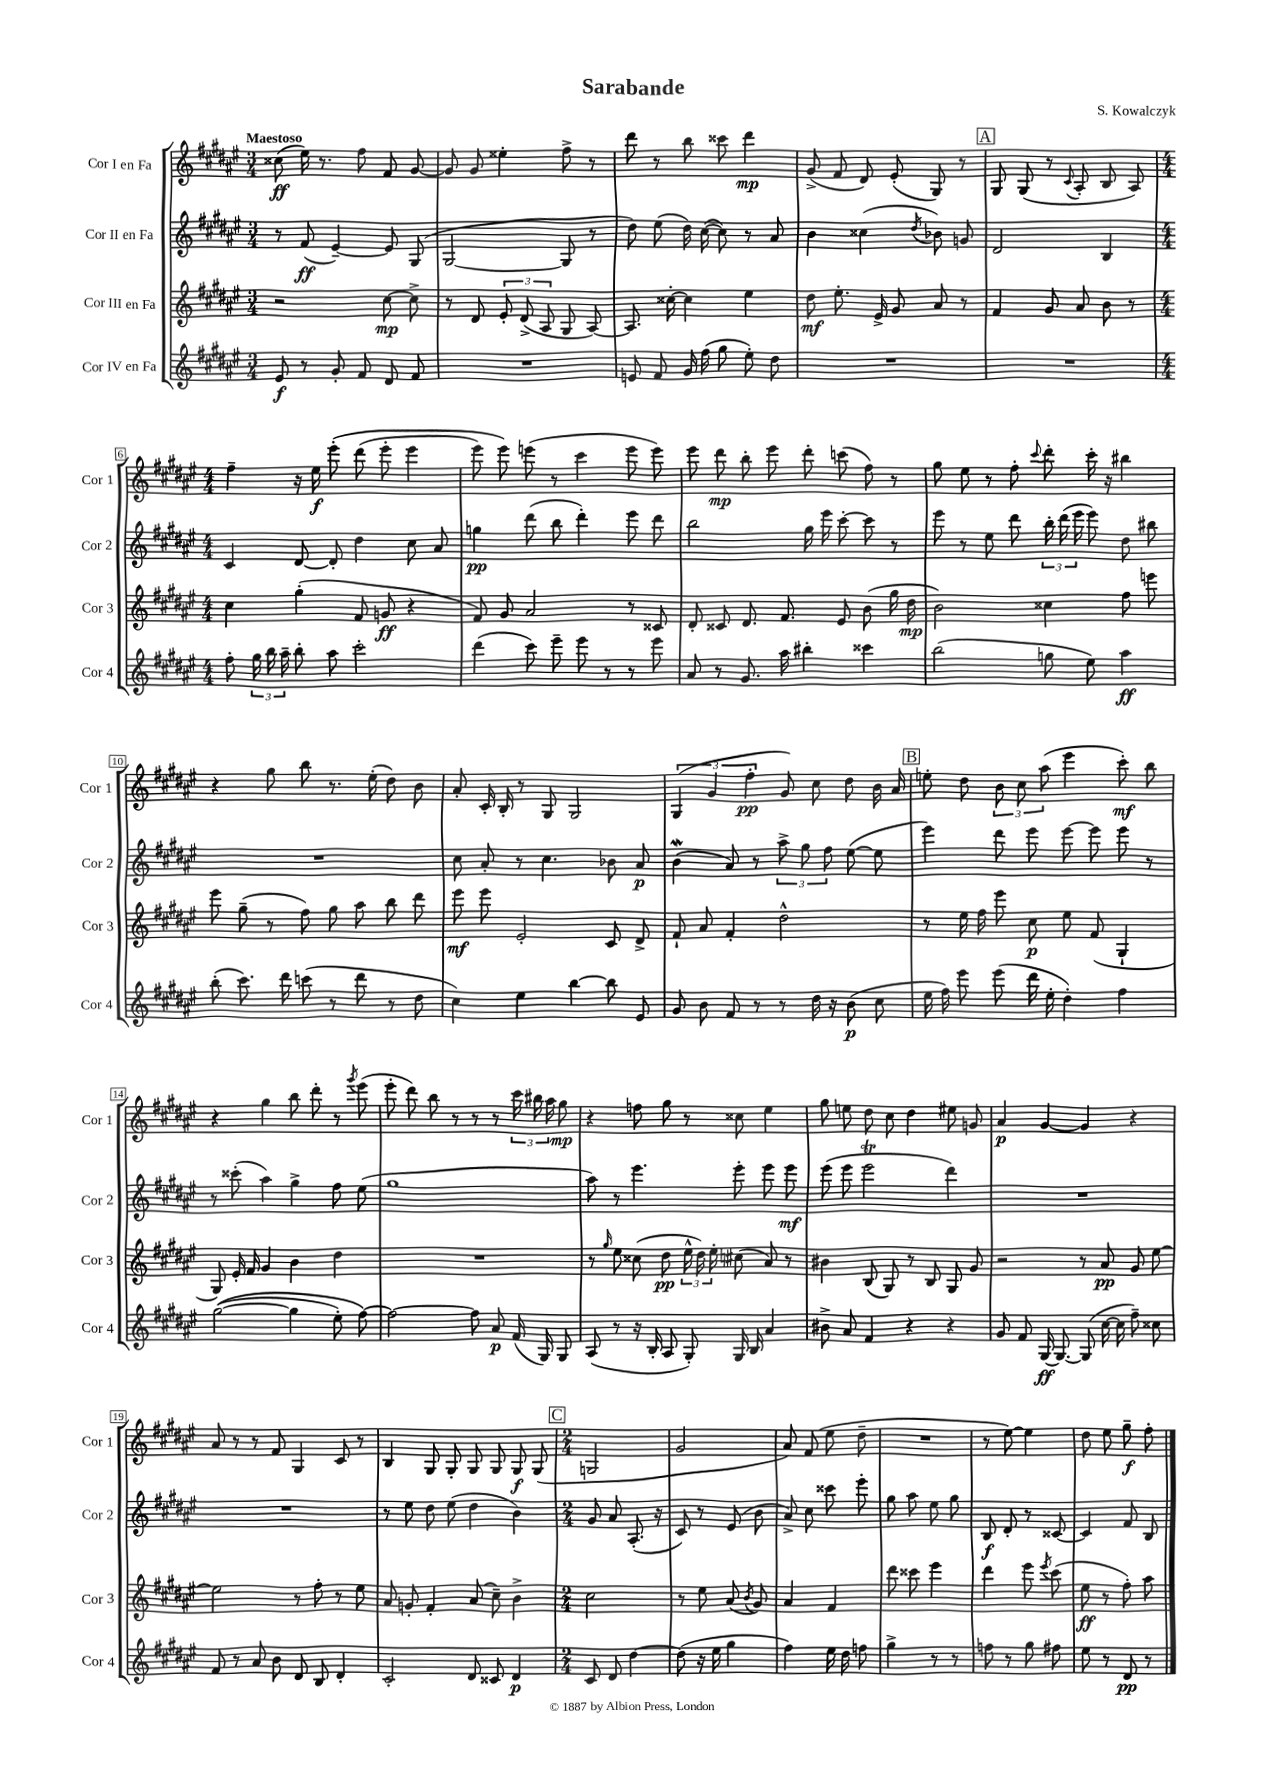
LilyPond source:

\header { title = "Sarabande" composer = "S. Kowalczyk" }
<<
\new StaffGroup <<
\new Staff = "s0" \with { instrumentName = "Cor I en Fa" shortInstrumentName = "Cor 1" } {
    \clef treble \key fis \major \numericTimeSignature \time 3/4 \tempo "Maestoso"
    \autoBeamOff cisis''8\ff( eis''16) r8. fis''8 fis'8 gis'8~ |
    gis'8 gis'8 eisis''4-. fis''8-> r8 |
    dis'''8 r8 b''8 cisis'''8 dis'''4\mp |
    gis'8->( fis'8 dis'8) eis'8-.( gis8) r8 |
    \mark \markup { \box "A" } gis8 gis8( r8 \appoggiatura { cis'8 } ais8-. b8 ais8) |
    \numericTimeSignature \time 4/4 fis''4-- r16 eis''16\f eis'''8-.\( dis'''8( eis'''8-. eis'''4 |
    eis'''8) eis'''8\) e'''8( r8 cis'''4 e'''8 e'''8) |
    eis'''8 dis'''8\mp b''8-. eis'''8 dis'''8-. c'''8( fis''8) r8 |
    gis''8 eis''8 r8 fis''8-. \appoggiatura { cis'''8 } dis'''8-. cis'''16-. r16 bis''4 |
    r4 gis''8 b''8 r8. eis''16-.( dis''8) b'8 |
    ais'8-. cis'16-. b16-. r8 gis8 gis2 |
    \tuplet 3/2 { gis4( gis'4 fis''4-.\pp } gis'8) cis''8 dis''8 b'16 ais'16 |
    \mark \markup { \box "B" } e''8-. dis''8 \tuplet 3/2 { b'8 cis''8 ais''8( } eis'''4 cis'''8-.\mf) b''8 |
    r4 gis''4 b''8 dis'''8-. r8 \acciaccatura { gis'''8 } eis'''8( |
    eis'''8-. dis'''8) b''8 r8 r8 r8 \tuplet 3/2 { cis'''16 bis''16 ais''16 } gis''8\mp |
    r4 f''8 gis''8 r8 cisis''8 eis''4 |
    gis''8 e''8 dis''8 cis''8 dis''4 eis''8 g'8 |
    ais'4\p gis'4~ gis'4 r4 |
    ais'8 r8 r8 fis'8 gis4 cis'8 r8 |
    b4 gis8 gis8-. gis8 gis8 gis8\f gis8( |
    \mark \markup { \box "C" } \numericTimeSignature \time 2/4 g2 |
    gis'2 |
    ais'8) fis'8( eis''8 dis''8-- |
    R2 |
    r8 eis''8~) eis''4 |
    dis''8 eis''8 gis''8--\f fis''8-. \bar "|." |
}
\new Staff = "s1" \with { instrumentName = "Cor II en Fa" shortInstrumentName = "Cor 2" } {
    \clef treble \key fis \major \numericTimeSignature \time 3/4
    \autoBeamOff r8 fis'8\ff( eis'4~--) eis'8 gis8( |
    gis2~ gis8 r8 |
    dis''8) eis''8( dis''16) cis''16~( cis''8) r8 ais'8 |
    b'4 cisis''4( \acciaccatura { dis''8 } bes'8) g'8 |
    \mark \markup { \box "A" } dis'2 b4 |
    \numericTimeSignature \time 4/4 cis'4 dis'8~ dis'8-. dis''4 cis''8 ais'8 |
    g''4\pp dis'''8( b''8 dis'''4-.) eis'''8 dis'''8 |
    b''2 gis''16 eis'''16 cis'''8~-. cis'''8 r8 |
    eis'''8 r8 eis''8 dis'''8 \tuplet 3/2 { b''16-. dis'''16( eis'''16 } eis'''8) dis''8 bis''8 |
    R1 |
    cis''8 ais'8-. r8 cis''4. bes'8 ais'8\p |
    b'4\mordent( ais'8) r8 \tuplet 3/2 { ais''8-> gis''8 fis''8 } eis''8~( eis''8 |
    \mark \markup { \box "B" } eis'''4) dis'''8 eis'''8 eis'''8~ eis'''8 eis'''8 r8 |
    r8 cisis'''8-.( ais''4) gis''4-> fis''8 eis''8( |
    gis''1 |
    ais''8) r8 eis'''4. eis'''8-. eis'''8 eis'''8\mf |
    eis'''8( eis'''8 eis'''2\trill dis'''4) |
    R1 |
    R1 |
    r8 eis''8 dis''8 eis''8( dis''4 b'4) |
    \mark \markup { \box "C" } \numericTimeSignature \time 2/4 gis'8 ais'8 ais8.-.( r16 |
    cis'8) r8 eis'8( b'8 |
    ais'8->) cis''8 cisis'''8 eis'''8-. |
    gis''8 ais''8 eis''8 gis''8 |
    b8\f dis'8-. r8 cisis'8~ |
    cisis'4 fis'8 b8 \bar "|." |
}
\new Staff = "s2" \with { instrumentName = "Cor III en Fa" shortInstrumentName = "Cor 3" } {
    \clef treble \key fis \major \numericTimeSignature \time 3/4
    \autoBeamOff r2 cis''8~\mp cis''8-> |
    r8 dis'8 \tuplet 3/2 { eis'8-. dis'8->( ais8 } gis8 ais8~) |
    ais8. cisis''16~-. cisis''4 eis''4 |
    dis''8\mf eis''8.-. eis'16-> gis'8 ais'8 r8 |
    \mark \markup { \box "A" } fis'4 gis'8 ais'8 b'8 r8 |
    \numericTimeSignature \time 4/4 cis''4 gis''4-.( fis'8 g'8\ff r4 |
    fis'8) gis'8 ais'2 r8 cisis'8 |
    dis'8-. cisis'8 dis'8. fis'8. eis'8 b'8( gis''16 dis''16\mp |
    b'2) cisis''4 fis''8 e'''8 |
    eis'''8 gis''8--( r8 fis''8) gis''8 ais''8 b''8 dis'''8 |
    eis'''8\mf eis'''8 eis'2-. cis'8 dis'8-> |
    fis'8-! ais'8 fis'4-. dis''2-^ |
    \mark \markup { \box "B" } r8 eis''16 fis''16 eis'''8 cis''8\p eis''8 fis'8( gis4-! |
    gis8) eis'16-. fis'16 gis'4 b'4 dis''4 |
    R1 |
    r8 \grace { gis''16 } eis''8 cisis''8( dis''8\pp \tuplet 3/2 { eis''16-^ dis''16) eis''16-. } cis''8( ais'8) r8 |
    bis'4 b8( gis8) r8 b8 gis8 gis'8 |
    r2 r8 ais'8\pp gis'8 eis''8~ |
    eis''2 r8 fis''8-. r8 eis''8 |
    ais'8 g'8-. fis'4-. ais'8( cis''8--) b'4-> |
    \mark \markup { \box "C" } \numericTimeSignature \time 2/4 cis''2 |
    r8 eis''8 ais'8( \acciaccatura { b'8 } gis'8) |
    ais'4 fis'4 |
    dis'''8 cisis'''8 eis'''4 |
    dis'''4 eis'''8 \acciaccatura { eis'''8 } cis'''8( |
    eis''8\ff r8 fis''8-.) ais''8 \bar "|." |
}
\new Staff = "s3" \with { instrumentName = "Cor IV en Fa" shortInstrumentName = "Cor 4" } {
    \clef treble \key fis \major \numericTimeSignature \time 3/4
    \autoBeamOff eis'8\f r8 gis'8-. fis'8 dis'8 fis'8 |
    R2. |
    e'8 fis'8 gis'16 fis''16( gis''8 eis''8-.) dis''8 |
    R2. |
    \mark \markup { \box "A" } R2. |
    \numericTimeSignature \time 4/4 fis''8-. \tuplet 3/2 { gis''16 b''16 ais''16-- } b''8-. ais''8 cis'''2-. |
    dis'''4( cis'''8) eis'''8-- eis'''8 r8 r8 eis'''8 |
    ais'8 r8 gis'8. ais''16 bis''4-. cisis'''4 |
    b''2( g''8 eis''8) ais''4\ff |
    b''8-.( cis'''8.) dis'''16 c'''8( r8 dis'''8 r8 dis''8 |
    cis''4) eis''4 b''4~ b''8 eis'8 |
    gis'8 b'8 fis'8 r8 r8 dis''16 r16 b'8\p( cis''8 |
    \mark \markup { \box "B" } eis''16 fis''16) eis'''8 eis'''8( dis'''16 eis''16-. dis''4-.) fis''4 |
    gis''2~(\( gis''4 eis''8-.) fis''8~\) |
    fis''2~ fis''8 ais'8\p fis'16( gis16) gis8 |
    ais8( r8 r16 b16-. ais8 gis8-.) gis16 b16 ais'4 |
    bis'8-> ais'8 fis'4 r4 r4 |
    gis'8 fis'8 gis16~\ff gis8.~ gis8( cis''16~ cis''16 fis''8--) cisis''8 |
    fis'8 r8 ais'8 b'8 dis'8 b8 dis'4-. |
    cis'2-. dis'8 cisis'8 dis'4\p |
    \mark \markup { \box "C" } \numericTimeSignature \time 2/4 cis'8 dis'8 dis''4~ |
    dis''8( r16 eis''16 gis''4 |
    fis''4) eis''16 dis''16 f''8 |
    gis''4-> r8 r8 |
    f''8 r8 gis''8 fis''8 |
    eis''8 r8 dis'8\pp r8 \bar "|." |
}
>>
>>
\layout { \context { \Score \override BarNumber.stencil = #(make-stencil-boxer 0.1 0.3 ly:text-interface::print) } }
